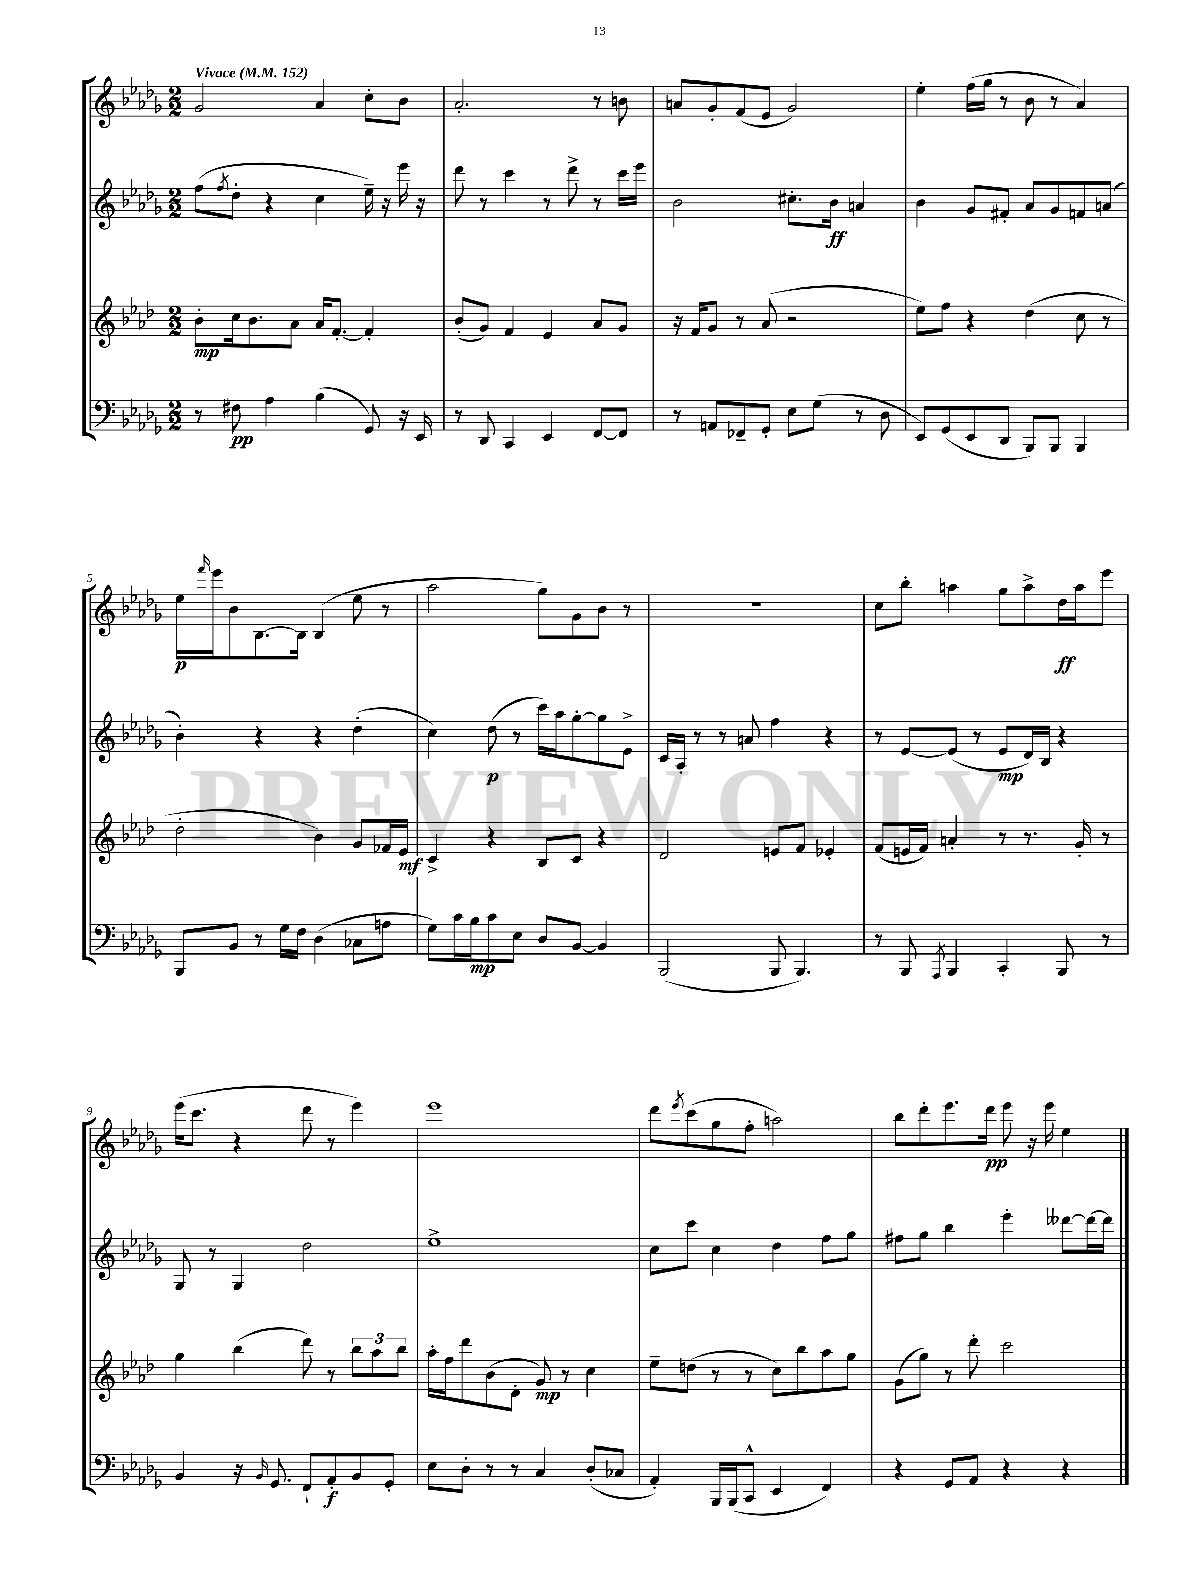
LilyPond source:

<<
\new StaffGroup <<
\new Staff = "s0" {
    \clef treble \key des \major \numericTimeSignature \time 2/2 \tempo "Vivace" 4 = 152
    ges'2 aes'4 c''8-. bes'8 |
    aes'2.-. r8 b'8 |
    a'8 ges'8-. f'8( ees'8 ges'2) |
    ees''4-. f''16( ges''16 r8 bes'8 r8 aes'4) |
    ees''16\p \grace { f'''16 } ees'''16 bes'8 bes8.~ bes16 bes4( ees''8 r8 |
    aes''2 ges''8) ges'8 bes'8 r8 |
    R1 |
    c''8 bes''8-. a''4 ges''8 a''8-> des''16\ff a''16 ees'''8 |
    ees'''16( c'''8. r4 des'''8 r8 ees'''4) |
    ees'''1 |
    des'''8 \acciaccatura { ees'''8 } c'''8( ges''8 f''8-. a''2) |
    bes''8 des'''8-. ees'''8. des'''16\pp ees'''8 r16 ees'''16 ees''4 \bar "|." |
}
\new Staff = "s1" {
    \clef treble \key des \major \numericTimeSignature \time 2/2
    f''8( \acciaccatura { f''8 } des''8-. r4 c''4 ees''16--) r16 ees'''16 r16 |
    des'''8 r8 c'''4 r8 des'''8-> r8 c'''16 ees'''16 |
    bes'2 cis''8.-. bes'16\ff a'4 |
    bes'4 ges'8 fis'8-. aes'8 ges'8 f'8 a'8( |
    bes'4-.) r4 r4 des''4-.( |
    c''4) des''8\p( r8 c'''16) aes''16 ges''8~-. ges''8 ees'8-> |
    c'16 aes16-. r8 r8 a'8 f''4 r4 |
    r8 ees'8~ ees'8( r8 ees'8\mp des'16) bes16 r4 |
    ges8 r8 ges4 des''2 |
    ees''1-> |
    c''8 c'''8 c''4 des''4 f''8 ges''8 |
    fis''8 ges''8 bes''4 ees'''4-. deses'''8~ deses'''16~ deses'''16 \bar "|." |
}
\new Staff = "s2" {
    \clef treble \key aes \major \numericTimeSignature \time 2/2
    bes'8-.\mp c''16 bes'8. aes'8 aes'16 f'8.~-. f'4-. |
    bes'8-.( g'8) f'4 ees'4 aes'8 g'8 |
    r16 f'16 g'8 r8 aes'8( r2 |
    ees''8) f''8 r4 des''4( c''8 r8 |
    des''2-. bes'4) g'8 fes'16 ees'16\mf |
    c'4-> r4 bes8 c'8 r4 |
    des'2 e'8 f'8 ees'4-. |
    f'8( e'16 f'16) a'4-. r8 r8. g'16-. r8 |
    g''4 bes''4( des'''8) r8 \tuplet 3/2 { bes''8 aes''8 bes''8 } |
    aes''16-. f''16 des'''8 bes'8( des'8-. g'8\mp) r8 c''4 |
    ees''8-- d''8( r8 r8 c''8) bes''8 aes''8 g''8 |
    g'8( g''8) r8 des'''8-. c'''2 \bar "|." |
}
\new Staff = "s3" {
    \clef bass \key des \major \numericTimeSignature \time 2/2
    r8 fis8\pp aes4 bes4( ges,8) r16 ees,16 |
    r8 des,8 c,4 ees,4 f,8~ f,8 |
    r8 a,8 fes,8-- ges,8-. ees8 ges8( r8 des8 |
    ees,8) ges,8( ees,8 des,8 bes,,8) bes,,8 bes,,4 |
    bes,,8 bes,8 r8 ges16 f16 des4( ces8 a8 |
    ges8) c'16 bes16\mp c'8 ees8 des8 bes,8~ bes,4 |
    bes,,2( bes,,8 bes,,4.) |
    r8 bes,,8 \acciaccatura { aes,,8 } bes,,4 c,4-. bes,,8 r8 |
    bes,4 r16 \grace { bes,16 } ges,8. f,8-! aes,8-.\f bes,8 ges,8-. |
    ees8 des8-. r8 r8 c4 des8-.( ces8 |
    aes,4-.) bes,,16 bes,,16( c,8-^ ees,4 f,4) |
    r4 ges,8 aes,8 r4 r4 \bar "|." |
}
>>
>>
